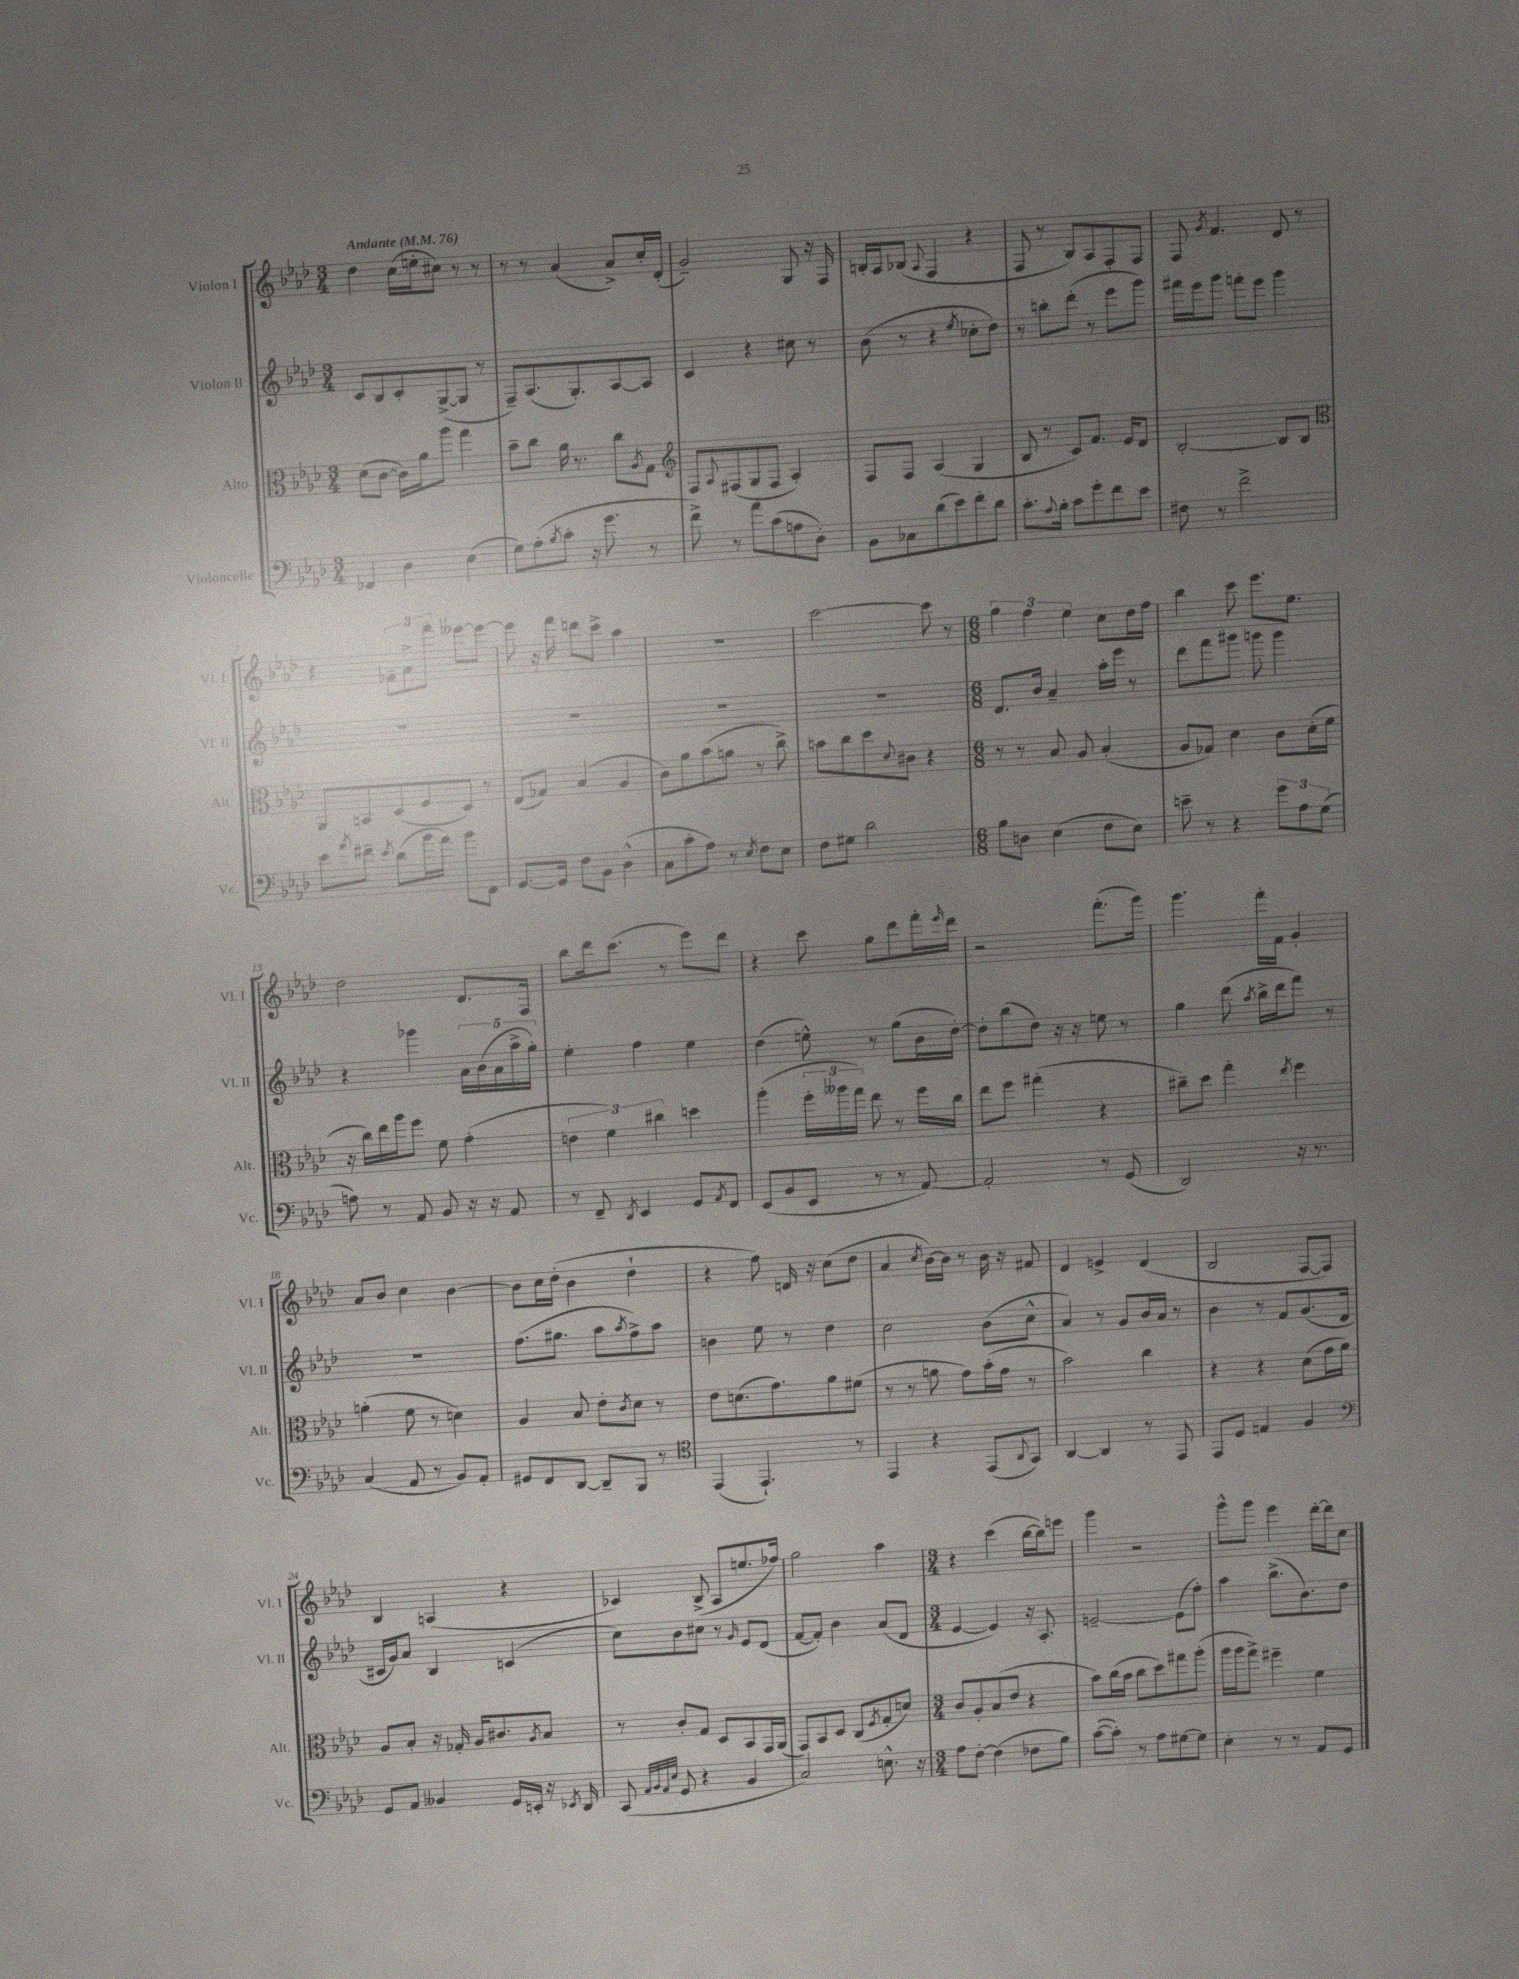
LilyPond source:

<<
\new StaffGroup <<
\new Staff = "s0" \with { instrumentName = "Violon I" shortInstrumentName = "Vl. I" } {
    \clef treble \key aes \major \numericTimeSignature \time 3/4 \tempo "Andante" 4 = 76
    des''4 c''16( e''16-. cis''8) r8 r8 |
    r8 r8 aes'4( aes'8->) c''16-. des'16-.( |
    g'2--) g8 r16 f16 |
    b16-. aes16 bes8( \appoggiatura { aes8 } f4 r4 |
    f8 r8 bes8) aes8 f8-. f8 |
    f8 \acciaccatura { g'8 } f'4. des'8 r8 |
    r4 \tuplet 3/2 { fes'8-- aes'8-> f'''8-. } eeses'''8~ eeses'''8~ |
    eeses'''8 r16 f'''16 d'''8 c'''8-> aes''4 |
    R2. |
    c'''2~ c'''8 r8 |
    \numericTimeSignature \time 6/8 \tuplet 3/2 { g''4 f''4 ees''4 } c''8 des''16 f''16 |
    bes''4 c'''8 ees'''8. ees''8. |
    des''2 des'8. f16 |
    bes''8 des'''16 c'''8.( r8 ees'''8) des'''8 |
    r4 c'''8 g''8 des'''8 f'''16-. \grace { ees'''16 } des'''16 |
    r2 f'''8.-.( g'''16) |
    g'''4. f'''16-. f'16 g'4-. |
    aes'8 bes'8 c''4 bes'4~ |
    bes'8 c''16 des''16-.( bes'4 des''4-! |
    r4 f''8) d'16 r16 c''8( des''8 |
    aes'4 \acciaccatura { c''8 } bes'16~) bes'16 r8 bes'16 r16 fis'8 |
    des'4 e'4-> des'4( |
    bes2 f8~ f8) |
    bes4 a4( r4 |
    ces'4) bes8->( aes8 e''8. fes''16) |
    g''2 aes''4 |
    \numericTimeSignature \time 3/4 r4 c'''4( bes''16~ bes''16) e'''8 |
    g'''4 r2 |
    g'''8-^ g'''8 ees'''4 des'''16~-. des'''16 c''8 \bar "|." |
}
\new Staff = "s1" \with { instrumentName = "Violon II" shortInstrumentName = "Vl. II" } {
    \clef treble \key aes \major \numericTimeSignature \time 3/4
    c'8 bes8 c'8-. g8~->( g8 r8 |
    f8--) aes8.( g8.-.) aes8~ aes8 |
    c'4 r4 cis''8 r8 |
    bes'8( r8 r4 \acciaccatura { ees''8 } ces''8-. des''8) |
    r8 b''8-. des'''8-.( r8 ees'''8 g'''8) |
    fis'''16 ees'''16 g'''8 f'''8-. ees'''8 g'''4 |
    R2. |
    R2. |
    R2. |
    R2. |
    \numericTimeSignature \time 6/8 des'8. bes'16 aes'4-- aes''16-. ees'''16 r8 |
    des'''8 f'''8 gis'''8 g'''8 g'''4 |
    r4 ges'''4 \tuplet 5/4 { aes'16 bes'16( aes'16 aes''16-> g''16-.) } |
    ees''4-. f''4 ees''4 |
    des''4( e''8-^) r8 g''8( bes'16 des''16~-.) |
    des''8-. bes''8( des''8) r16 r16 e''8 r8 |
    g''4 des'''8( \acciaccatura { aes''8 } bes''16-> des'''16 f'''8) r8 |
    R2. |
    f''8.( gis''8. aes''8 \acciaccatura { aes''8 } f''8->) aes''8 |
    b'4 ees''8 r8 des''4 |
    c''2 bes'8( c''8-^ |
    aes'4) r8 g'8 bes'16 aes'16 r8 |
    bes'4 r8 f'8 g'8.( des'16 |
    cis'16 g'16) aes'8 bes4 c'4( |
    c''8) bes'8 cis''8 r8 \grace { g'16 } ees'8 des'8( |
    f'8~ f'8-.) bes'4 aes'8( des'8 |
    \numericTimeSignature \time 3/4 ees'4~ ees'4) r16 aes8.-. |
    e'2~-- e'8( f''8-.) |
    aes''4 bes''8.->( bes'8.) des''8 \bar "|." |
}
\new Staff = "s2" \with { instrumentName = "Alto" shortInstrumentName = "Alt." } {
    \clef alto \key aes \major \numericTimeSignature \time 3/4
    des'8( c'8~ c'16) aes'16 aes''8 g''4 |
    bes'8-- c''8 aes'16 r8. c''8 \acciaccatura { aes8 } g8 |
    \clef treble f8 \appoggiatura { aes8 } fis8( g8 fis8 aes4-.) |
    f8 f8 aes4( g4 |
    bes8 r8 c'8) f'8. ees'16 des'8 |
    bes2~-. bes8 bes8 |
    \clef alto aes,8 b,8 des8( f8 des8) r8 |
    ees8( ges8) bes4( aes4 |
    c'8) aes'8 bes'8( a'8 r8 c''8->) |
    b'8 c''8 des''8 \appoggiatura { des'8 } cis'8 r4 |
    \numericTimeSignature \time 6/8 r8 r8 bes8 aes8 bes4-.( |
    aes8 ges8) des'4 c'8 des'16-.( f'16 |
    r16 c''16) ees''16 aes''16 f''8 f'8 g'4-.( |
    \tuplet 3/2 { e'4 f'4) cis''4 } d''4 |
    aes''4-.( \tuplet 3/2 { f''16-. aeses''16 g''16) } ees''8 r8 f''16 c''16 |
    ees''8 f''8 gis''4-.( r4 |
    cis''8--) des''8 g''4-. \acciaccatura { ees''8 } f''4 |
    a'4-.( f'8 r8 d'4) |
    aes4 bes8 ees'8-. \acciaccatura { c'8 } des'8 r8 |
    ees'8 d'8.( g'8.) aes'8 fis'8( |
    r8 r8 a'8 g'8) bes'16-.( g'16 r8 |
    bes'2) c''4 |
    r4 r4 des'8( g'16 aes'16) |
    aes8 bes8-. r16 ges16-. aes16 cis'8. \acciaccatura { aes8 } bes8 |
    r8 c'8-. g8 des8 bes,8 g,16 aes,16( |
    g,8) bes,8 des8 c8( \acciaccatura { f8 } g8-. d'8) |
    \numericTimeSignature \time 3/4 c'8 aes8-. bes8( ees'8 r4 |
    bes'8) c''16( bes'16 c''8 des''8) gis''8 aes''8-.( |
    aes''16 aes''16 g''8->) fis''4-- f'4 \bar "|." |
}
\new Staff = "s3" \with { instrumentName = "Violoncelle" shortInstrumentName = "Vc." } {
    \clef bass \key aes \major \numericTimeSignature \time 3/4
    fes,4 des4 ees4( |
    g8) aes8-.( \acciaccatura { bes8 } c'8-. r16 g'8. r8 |
    f'8->) r8 aes'8 c'8( a8 des8-.) |
    bes,8 ces8 des'8( ees'8) f'8-. des'8 |
    c'8.-. \appoggiatura { aes8 } bes16-. c'8 g'8-. f'8 ees'8 |
    fis8 r8 f'2-> |
    ees'8 \acciaccatura { aes'8 } fis'8-- \acciaccatura { ees'8 } des'8( bes'16 aes'16) bes'8 f,8 |
    g,8.~ g,16 f8 bes,8 des4-^( |
    c8 c'8-. aes8) r8 \acciaccatura { ees8 } f8 ees8 |
    f8 gis8 des'2 |
    \numericTimeSignature \time 6/8 bes8 d8 ees4( f8 ees8) |
    e'8-- r8 r4 \tuplet 3/2 { g'8 aes8 g8( } |
    a8) r8 aes,8 bes,8 r16 r16 aes,8 |
    r8 f,8-- \acciaccatura { des,8 } ees,4 g,8 \acciaccatura { aes,8 } f,8 |
    ees,8( bes,8 ees,8 r8 r8 aes,8~) |
    aes,2-. r8 g,8( |
    des,2) r16 r8. |
    c4( aes,8 r8 bes,8) aes,8-. |
    gis,8 f,8 des,8~ des,8-- bes,,8 r8 |
    \clef tenor ees,4( ees,4.-!) r8 |
    ees,4 r4 ees,8( \appoggiatura { aes,8 } g,8) |
    aes,4~ aes,4 r8 ees,8 |
    ees,8 des8 e4 f4 |
    \clef bass g,8 aes,8 beses,4 g,16 e,16-. r16 \acciaccatura { ees,8 } des,16 |
    c,8( \grace { aes,32 bes,32 aes,32 ees32 } g,8 r4 bes,4 |
    c2) e8.-^ r16 |
    \numericTimeSignature \time 3/4 aes8 f8~-. f4( fes8 bes8) |
    c'8~( c'8-.) r8 aes8 gis8~ gis8 |
    ees4-. r8 r8 aes,8 g,8 \bar "|." |
}
>>
>>
